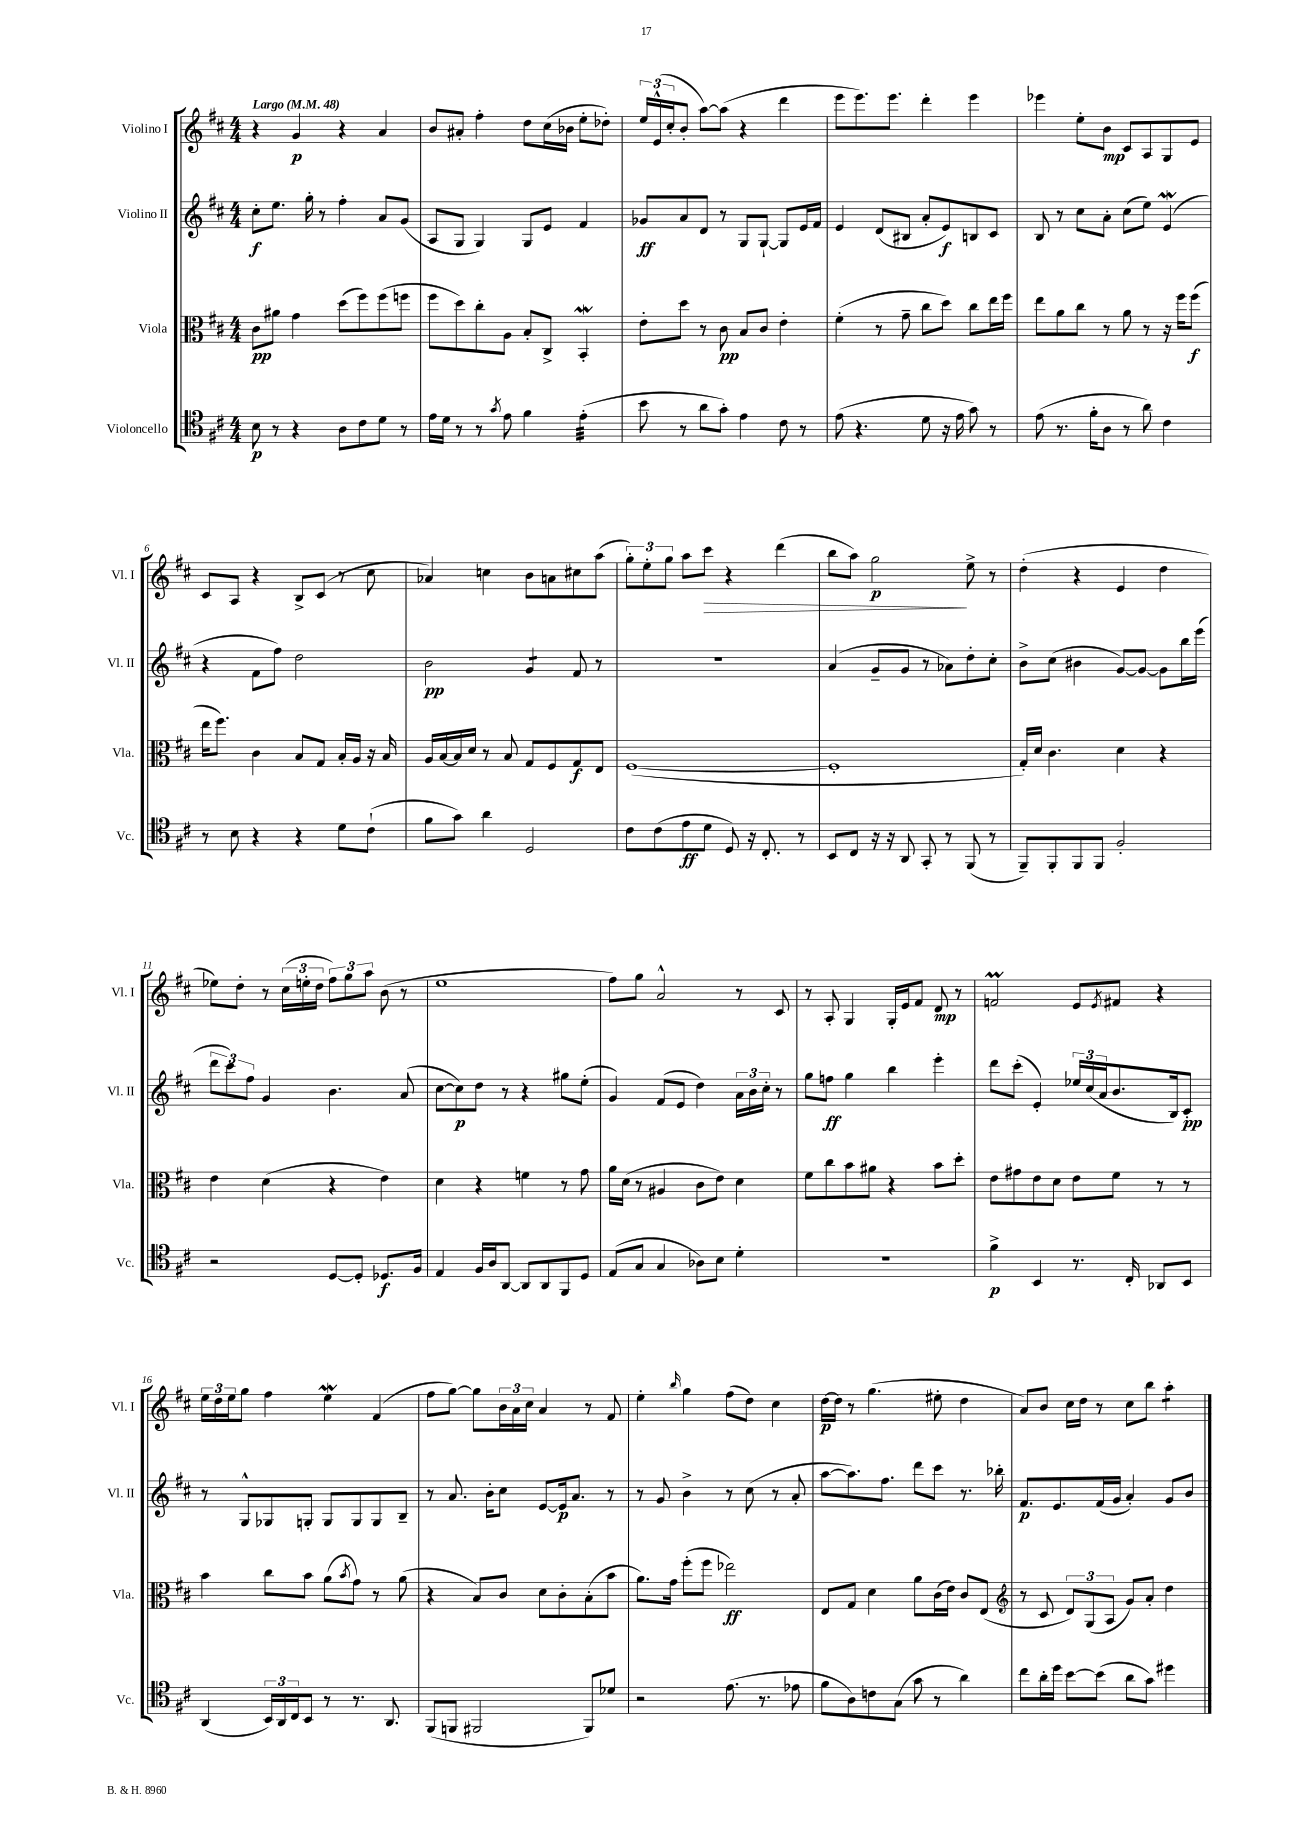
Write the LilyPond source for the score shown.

<<
\new StaffGroup <<
\new Staff = "s0" \with { instrumentName = "Violino I" shortInstrumentName = "Vl. I" } {
    \clef treble \key d \major \numericTimeSignature \time 4/4 \tempo "Largo" 4 = 48
    r4 g'4\p r4 a'4 |
    b'8 ais'8-. fis''4-. d''8 cis''16( bes'16 e''8-. des''8-.) |
    \tuplet 3/2 { e''16 e'16-^( cis''16-. } b'8-. a''8~) a''8( r4 d'''4 |
    e'''8 e'''8.) e'''8. d'''4-. e'''4 |
    ees'''4 e''8-. b'8\mp cis'8 a8 g8 e'8 |
    cis'8 a8 r4 b8-> cis'8( r8 cis''8 |
    aes'4) c''4 b'8 a'8 cis''8 a''8( |
    \tuplet 3/2 { g''8-.) e''8-. g''8 } a''8 cis'''8\> r4 d'''4( |
    b''8 a''8) g''2\p\! e''8-> r8 |
    d''4-.( r4 e'4 d''4 |
    ees''8) d''8-. r8 \tuplet 3/2 { cis''16( e''16-. d''16 } \tuplet 3/2 { fis''8) g''8 a''8 } b'8( r8 |
    e''1 |
    fis''8) g''8 a'2-^ r8 cis'8 |
    r8 a8-. g4 g16-. e'16 fis'8 d'8\mp r8 |
    f'2\prall e'8 \acciaccatura { e'8 } fis'8 r4 |
    \tuplet 3/2 { e''16 d''16 e''16 } g''8 fis''4 e''4\mordent fis'4( |
    fis''8 g''8~) g''8 \tuplet 3/2 { b'16 a'16 cis''16 } a'4 r8 fis'8 |
    e''4-. \grace { b''16 } g''4 fis''8( d''8) cis''4 |
    d''16~\p d''16 r8 g''4.( eis''8-. d''4 |
    a'8) b'8 cis''16 d''16 r8 cis''8 b''8 a''4:8-. \bar "|." |
}
\new Staff = "s1" \with { instrumentName = "Violino II" shortInstrumentName = "Vl. II" } {
    \clef treble \key d \major \numericTimeSignature \time 4/4
    cis''8-.\f e''8. g''16-. r8 fis''4-. a'8 g'8( |
    a8 g8 g4) g8 e'8 fis'4 |
    ges'8\ff a'8 d'8 r8 g8 g8~-! g8 e'16 fis'16 |
    e'4 d'8( bis8 a'8-. e'8\f) b8 cis'8 |
    b8 r8 cis''8 a'8-. cis''8( e''8) e'4\mordent( |
    r4 fis'8 fis''8) d''2 |
    b'2\pp g'4:8 fis'8 r8 |
    R1 |
    a'4( g'8-- g'8 r8 aes'8) d''8-. cis''8-. |
    b'8-> cis''8( bis'4 g'8~) g'8~ g'8 b''16 e'''16( |
    \tuplet 3/2 { d'''8 cis'''8) fis''8 } g'4 b'4. a'8( |
    cis''8~ cis''8\p) d''8 r8 r4 gis''8 e''8-.( |
    g'4) fis'8( e'8 d''4) \tuplet 3/2 { a'16 b'16 cis''16-. } r8 |
    g''8 f''8\ff g''4 b''4 e'''4-. |
    d'''8 cis'''8-.( e'4-.) \tuplet 3/2 { ees''16 cis''16( a'16 } b'8. b16) cis'8-.\pp |
    r8 g8-^ ges8 g8-. g8 g8 g8 b8-- |
    r8 a'8. b'16-. cis''8 e'8~ e'16\p a'8. r8 |
    r8 g'8 b'4-> r8 cis''8( r8 a'8-. |
    a''8~ a''8.) fis''8. d'''8 cis'''8 r8. bes''16-. |
    fis'8.\p e'8. fis'16( g'16 a'4-.) g'8 b'8 \bar "|." |
}
\new Staff = "s2" \with { instrumentName = "Viola" shortInstrumentName = "Vla." } {
    \clef alto \key d \major \numericTimeSignature \time 4/4
    cis'8\pp ais'8 g'4 d''8( fis''8) fis''8( f''8 |
    fis''8 d''8) cis''8-. a8 b8-. cis8-> b,4-.\mordent |
    e'8-. d''8 r8 cis'8\pp b8 cis'8 e'4-. |
    fis'4-.( r8 g'8-- cis''8 d''8) cis''8 e''16 fis''16 |
    e''8 a'8 cis''8 r8 a'8 r8 r16 fis''16 fis''8\f( |
    e''16 fis''8.) cis'4 b8 g8 b16-. a16 r16 b16 |
    a16 b16~ b16 d'16 r8 b8 g8 fis8 g8\f e8 |
    fis1~( |
    fis1-. |
    g16-.) d'16 cis'4. d'4 r4 |
    e'4 d'4( r4 e'4) |
    d'4 r4 f'4 r8 g'8 |
    a'16 d'16( r8 ais4 cis'8 e'8) d'4 |
    fis'8 cis''8 b'8 ais'8 r4 b'8 d''8-. |
    e'8 gis'8 e'8 d'8 e'8 fis'8 r8 r8 |
    b'4 cis''8 b'8 a'8( \acciaccatura { b'8 } g'8) r8 a'8( |
    r4 b8) cis'8 d'8 cis'8-. b8-.( b'8 |
    a'8.) g'16 fis''8-.( fis''8 ees''2\ff) |
    e8 g8 d'4 a'8 cis'16( e'16) cis'8 e8( |
    \clef treble r8 cis'8 \tuplet 3/2 { d'8) g8( a8 } g'8) a'8-. d''4 \bar "|." |
}
\new Staff = "s3" \with { instrumentName = "Violoncello" shortInstrumentName = "Vc." } {
    \clef tenor \key d \major \numericTimeSignature \time 4/4
    b8\p r8 r4 a8 cis'8 d'8 r8 |
    e'16 d'16 r8 r8 \acciaccatura { g'8 } e'8 fis'4 e'4:32-.( |
    b'8 r8 a'8 g'8-.) e'4 cis'8 r8 |
    e'8( r4. d'8 r16 e'16 g'8) r8 |
    e'8( r8. fis'16-. a8 r8 a'8) cis'4 |
    r8 b8 r4 r4 d'8 cis'8-!( |
    fis'8 g'8) a'4 d2 |
    cis'8 cis'8( e'8\ff d'8 d8) r16 cis8.-. r8 |
    b,8 cis8 r16 r16 a,8 g,8-. r8 fis,8( r8 |
    fis,8--) fis,8-. fis,8 fis,8 fis2-. |
    r2 d8~ d8-. des8.\f fis16 |
    e4 fis16 a16 a,8~ a,8 a,8 fis,8 d8 |
    e8( g8 g4 aes8) b8 d'4-. |
    R1 |
    fis'4->\p b,4 r8. cis16-. aes,8 b,8 |
    a,4( \tuplet 3/2 { b,16) a,16 cis16 } b,8 r8 r8. a,8. |
    fis,8( f,8 fis,2 fis,8) des'8 |
    r2 e'8.( r8. ees'8 |
    fis'8 a8) c'8 g8( g'8 r8 a'4) |
    cis''8 a'16-. d''16 b'8~ b'8( a'8 g'8) dis''4 \bar "|." |
}
>>
>>
